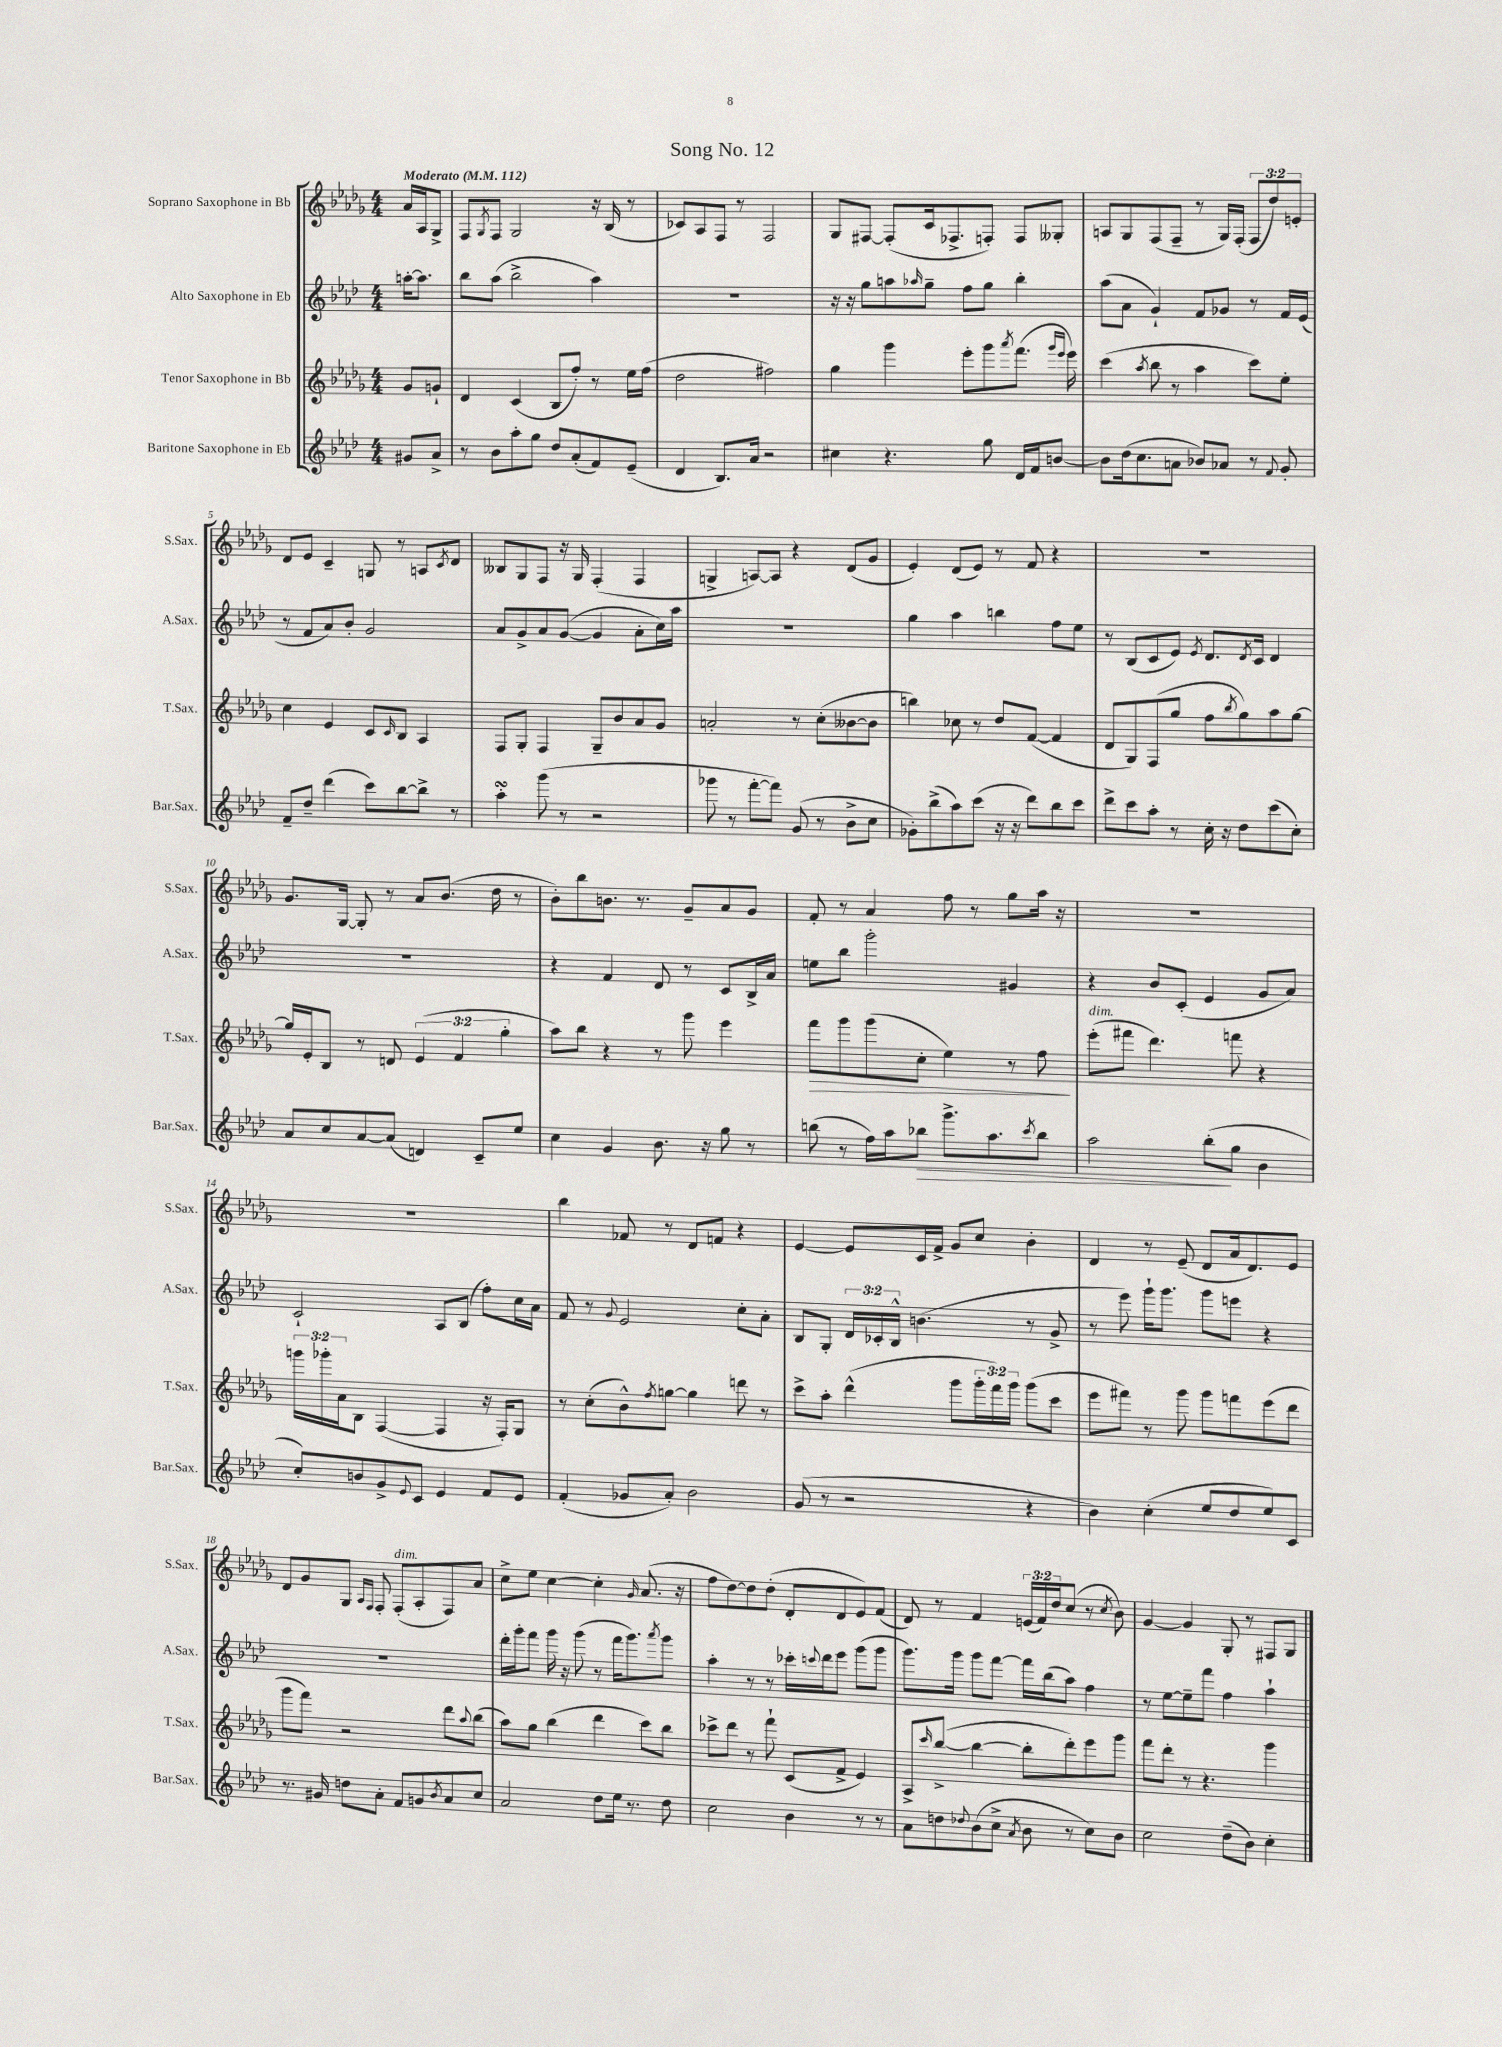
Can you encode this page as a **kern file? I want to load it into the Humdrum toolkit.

**kern	**kern	**kern	**kern
*staff4	*staff3	*staff2	*staff1
*clefG2	*clefG2	*clefG2	*clefG2
*k[b-e-a-d-]	*k[b-e-a-d-g-]	*k[b-e-a-d-]	*k[b-e-a-d-g-]
*M4/4	*M4/4	*M4/4	*M4/4
*MM112	*MM112	*MM112	*MM112
8g#	8g-	[16aa'	16a-
.	.	8.aa]	16A-
8a-^	8g`	.	8G-^
=	=	=	=
8r	4d-	8bb-	8F
.	.	.	8qG-
8b-	.	(8aa-	8F
8aa-'	(4c	2bb-^	2G-
8gg	.	.	.
8dd-	8B-	.	.
(8a-'	8ff')	.	.
8f)	8r	4aa-)	16r
.	.	.	(16B-
(8e-~	16ee-	.	8r
.	(16ff	.	.
=	=	=	=
4d-	2dd-	1r	8c-)
.	.	.	8A-
8.B-)	.	.	8F
.	.	.	8r
16a-	.	.	.
2r	2ff#)	.	2F
=	=	=	=
4cc#	4gg-	16r	8G-
.	.	16r	.
.	.	8gg	[8F#
4.r	4ggg-	8aa	(8F#']
.	.	16qqaa-	.
.	.	8gg~	16c
.	.	.	8.F-^
.	8eee-'	8ff	.
8gg	8ggg-	8gg	8F')
.	8qaaa-	.	.
16d-	(8.fff	4bb-'	8F
16f	.	.	.
[8b	.	.	8G--'
.	16qqggg-	.	.
.	16qqeee-	.	.
.	16eee-)	.	.
=	=	=	=
8b]	(4ccc	(8aa-	8A
(16dd-	.	8a-	8G-
8.cc	.	.	.
.	8qaa-	.	.
.	8bb-	4g`)	(8F
8a	8r	.	8F~
8b-)	4aa-	8f	8r
8a-	.	8g-	16G-)
.	.	.	(16F'
8r	8ccc)	8r	12F
.	.	.	12dd-)
8qqf	.	.	.
8g'	8ee-'	16f	.
.	.	.	12e'
.	.	(16e-	.
=	=	=	=
8f~	4cc	8r	8d-
8dd-~	.	8f	8e-
(4ddd-	4e-	8a-)	4c~
.	.	8b-'	.
8ccc)	8c	2g	8G
.	16qqc	.	.
[8bb-	8B-	.	8r
8bb-^]	4A-	.	8A
.	.	.	8qc
8r	.	.	8d-
=	=	=	=
4aa-'	8F	8a-	8B--
.	8G-'	8g^	8G-
(8ggg	4F	8a-	8F
8r	.	([8g	16r
.	.	.	16G-
2r	8G-~	4g]	(4F'
.	8b-	.	.
.	8a-	8a-'	4F
.	8g-	16cc)	.
.	.	16aa-	.
=	=	=	=
8ggg-	2a'	1r	4G^
8r	.	.	.
[8fff'	.	.	[8A)
8fff])	.	.	8A]
(8g	8r	.	4r
8r	(8cc'	.	.
8b-^	[8b--	.	(8d-
8cc	8b--]	.	8g-
=	=	=	=
8g-')	4bb)	4gg	4e-')
(8bb-^	.	.	.
8aa-)	8cc-	4aa-	(8d-
(8ccc	8r	.	8e-)
16r	8dd-	4bb	8r
16r	.	.	.
8ddd-)	([8f	.	8f
8bb-	4f]	8ff	4r
8ccc	.	8ee-	.
=	=	=	=
8ddd-^	8d-	8r	1r
8ccc	8G-)	(8B-	.
8aa-'	(8F	8c	.
8r	8gg-	8e-)	.
.	.	8qe-	.
16cc'	8ff	8.d-	.
16r	.	.	.
.	8qbb-	.	.
8dd-	8gg-)	.	.
.	.	8qd-	.
.	.	16c	.
(8ccc	8aa-	4d-	.
8cc')	[8gg-	.	.
=	=	=	=
8a-	16gg-]	1r	8.g-
.	16e-'	.	.
8cc	8B-	.	.
.	.	.	[16G-
[8a-	8r	.	8G-']
(8a-]	8d	.	8r
4d)	(6e-	.	8a-
.	.	.	(8.b-
.	6f	.	.
8c~	.	.	.
.	.	.	16dd-
.	6gg-'	.	.
8ee-	.	.	8r
=	=	=	=
4cc	8aa-)	4r	8b-')
.	8bb-	.	8bb-
4g	4r	4f	8.b
.	.	.	8.r
8.b-	8r	8d-	.
.	8ggg-	8r	8g-~
16r	.	.	.
8gg	4eee-	8c	8a-
8r	.	16B-^	8g-
.	.	16a-	.
=	=	=	=
(8bb	8fff	8ee	8f'
8r	8ggg-	8bb-	8r
16ff)	(8ggg-	2ggg'	4a-
16aa-	.	.	.
8bb-	8cc'	.	.
8.ggg^	4ee-)	.	8ff
.	.	.	8r
8.aa-	.	.	.
.	8r	4g#	8gg-
8qccc	.	.	.
8bb-	8ff	.	16aa-
.	.	.	16r
=	=	=	=
2aa-	(8eee-'	4r	1r
.	8fff#	.	.
.	4.ddd-)	8b-	.
.	.	(8c'	.
(8bb-'	.	4e-	.
8gg	8fff	.	.
4b-	4r	8g	.
.	.	8a-)	.
=	=	=	=
8cc')	24ggg	2c`	1r
.	24ggg-'	.	.
.	24a-	.	.
8b	8B-	.	.
8g^	([4F	.	.
8qqe-	.	.	.
8c	.	.	.
4e-	4F]	8A-	.
.	.	(8B-	.
8f	16r	8ff')	.
.	16F')	.	.
8e-	8G-	16cc	.
.	.	16a-	.
=	=	=	=
(4f'	8r	8f	4bb-
.	(8cc'	8r	.
.	.	8qqg	.
8g-	8b-^^)	2e-	8f-
.	8qff	.	.
8a-')	[8gg	.	8r
2b-	4gg]	.	8d-
.	.	.	8f
.	8ddd	8cc'	4r
.	8r	8a-'	.
=	=	=	=
(8g	8ccc^	8B-	[4e-
8r	8aa-'	8G'	.
2r	(4ddd-^^	24d-	8e-]
.	.	24c-'	.
.	.	24B-^^	.
.	.	(4.b	16c
.	.	.	16f^
.	8ggg-	.	8g-
.	24ggg-'	.	8cc
.	24fff)	.	.
.	24ggg-	.	.
4r	(8ggg-	8r	4b-'
.	8ccc	8g^	.
=	=	=	=
4b-)	8eee-	8r	4d-
.	8fff#)	8eee-)	.
(4cc'	8r	16ggg`	8r
.	.	8.ggg	.
.	8ggg-	.	(8e-~
8ee-	8ggg-	8ggg	8d-
8dd-	8fff	8eee	16a-
.	.	.	8.d-)
8ee-)	(8eee-	4r	.
8c	8ddd-	.	8e-
=	=	=	=
8.r	8ggg-	1r	8d-
.	8fff)	.	8g-
16g#	.	.	.
8dd	2r	.	8G-
.	.	.	16qqA-
.	.	.	16qqF
8a-'	.	.	8F'
8f	.	.	(8F'
8g	.	.	8A-'
8qb-	.	.	.
8a-	8ddd-	.	8F)
.	8qqaa-	.	.
8cc	(8bb-	.	8a-
=	=	=	=
2a-	8aa-)	16ddd-'	8cc^
.	.	16ggg'	.
.	8gg-	8fff	8ee-
.	(4bb-	16ggg	[4cc
.	.	16r	.
.	.	(8ggg	.
8dd-	4ddd-	8r	4cc']
16ee-	.	16fff	.
8.r	.	8.ggg)	.
.	.	.	16qqg-
.	8ccc)	.	(8.a-
.	.	8qaaa-	.
8dd-	8bb-	8ggg	.
.	.	.	16r
=	=	=	=
2cc	8ccc-^	4aa-'	8ff
.	8ddd-	.	[8dd-)
.	8r	8r	8dd-]
.	8fff`	8r	(8dd-'
4b-	(8c	16ccc-'	8d-'
.	.	8qqccc	.
.	.	16ddd-	.
.	8f^	8eee-	8d-
8r	4e-)	(8ggg	8e-)
8r	.	8ggg	(8f
=	=	=	=
8a-	8A-^	8.ggg)	8d-)
.	16qqccc	.	.
8dd	([8bb-^	.	8r
.	.	16ggg	.
8qqdd-	.	.	.
(8b-	4bb-_	8ggg	4f
8cc^	.	[8fff	.
8qa-	.	.	.
8b-	8bb-']	16fff]	(24e
.	.	.	24f)
.	.	(16bb-	.
.	.	.	24dd-
8r	8ddd-')	8aa-)	(8cc
8cc)	8eee-	4ff	8r
.	.	.	8qcc
8b-	8ggg-	.	8b-)
=	=	=	=
2cc	8fff	8r	[4g-
.	8ddd-'	[8ee-	.
.	8r	8ee-~]	4g-]
.	4.r	8fff	.
(8dd-~	.	4ff	8G-'
8b-)	.	.	8r
4cc'	4ggg-	4aa-`	8F#
.	.	.	8G-
==	==	==	==
*-	*-	*-	*-
